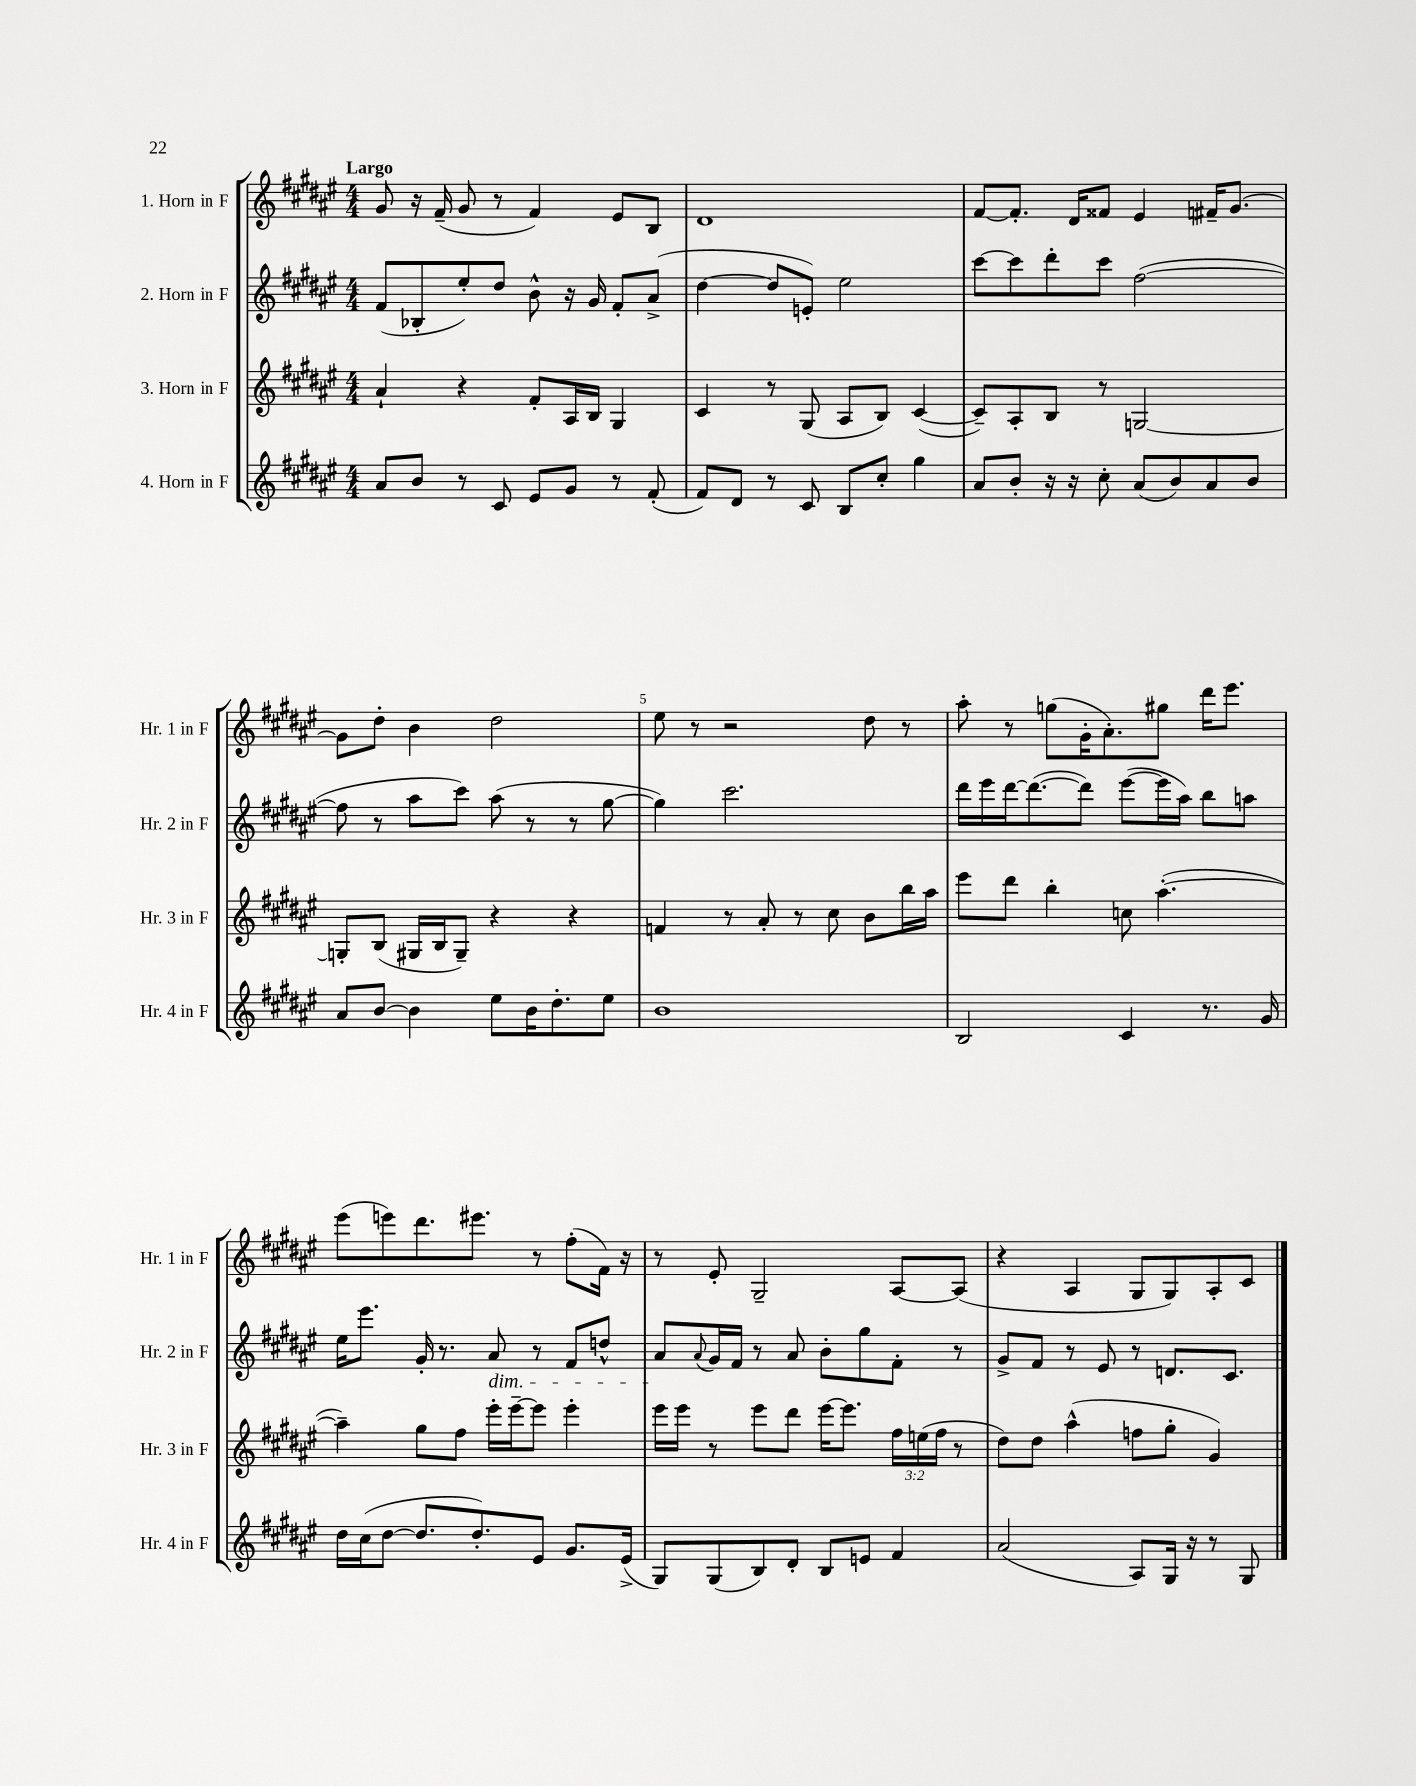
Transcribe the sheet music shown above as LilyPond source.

<<
\new StaffGroup <<
\new Staff = "s0" \with { instrumentName = "1. Horn in F" shortInstrumentName = "Hr. 1 in F" } {
    \clef treble \key fis \major \numericTimeSignature \time 4/4 \tempo "Largo"
    gis'8 r16 fis'16--( gis'8 r8 fis'4) eis'8 b8 |
    dis'1 |
    fis'8~ fis'8.-. dis'16 fisis'8 eis'4 fis'16-- gis'8.~ |
    gis'8 dis''8-. b'4 dis''2 |
    eis''8 r8 r2 dis''8 r8 |
    ais''8-. r8 g''8( gis'16-. ais'8.-.) gis''8 dis'''16 eis'''8. |
    eis'''8( e'''8) dis'''8. eis'''8. r8 fis''8-.( fis'16) r16 |
    r8 eis'8-. gis2-- ais8~ ais8( |
    r4 ais4 gis8 gis8) ais8-. cis'8 \bar "|." |
}
\new Staff = "s1" \with { instrumentName = "2. Horn in F" shortInstrumentName = "Hr. 2 in F" } {
    \clef treble \key fis \major \numericTimeSignature \time 4/4
    fis'8( bes8-. eis''8-.) dis''8 b'8-^ r16 gis'16 fis'8-. ais'8->( |
    dis''4~ dis''8 e'8-.) eis''2 |
    cis'''8~ cis'''8 dis'''8-. cis'''8 fis''2~( |
    fis''8 r8 ais''8 cis'''8) ais''8( r8 r8 gis''8~ |
    gis''4) cis'''2. |
    dis'''16 eis'''16 dis'''16~ dis'''8.~( dis'''8) eis'''8~( eis'''16 ais''16) b''8 a''8 |
    eis''16 eis'''8. gis'16-. r8. ais'8\dim r8 fis'8 d''8-^ |
    ais'8\! \appoggiatura { ais'8 } gis'16 fis'16 r8 ais'8 b'8-. gis''8 fis'8-. r8 |
    gis'8-> fis'8 r8 eis'8 r8 d'8. cis'8. \bar "|." |
}
\new Staff = "s2" \with { instrumentName = "3. Horn in F" shortInstrumentName = "Hr. 3 in F" } {
    \clef treble \key fis \major \numericTimeSignature \time 4/4 \override Staff.TupletNumber.text = #tuplet-number::calc-fraction-text
    ais'4-! r4 fis'8-. ais16 b16 gis4 |
    cis'4 r8 gis8( ais8 b8) cis'4~( |
    cis'8--) ais8-. b8 r8 g2~ |
    g8-. b8( gis16 b16 gis8--) r4 r4 |
    f'4 r8 ais'8-. r8 cis''8 b'8 b''16 ais''16 |
    eis'''8 dis'''8 b''4-. c''8 ais''4.~-.( |
    ais''4--) gis''8 fis''8 eis'''16-. eis'''16~-- eis'''8 eis'''4-. |
    eis'''16 eis'''16 r8 eis'''8 dis'''8 eis'''16~ eis'''8. \tuplet 3/2 { fis''16 e''16( fis''16 } r8 |
    dis''8) dis''8 ais''4-^( f''8 gis''8-. gis'4) \bar "|." |
}
\new Staff = "s3" \with { instrumentName = "4. Horn in F" shortInstrumentName = "Hr. 4 in F" } {
    \clef treble \key fis \major \numericTimeSignature \time 4/4
    ais'8 b'8 r8 cis'8 eis'8 gis'8 r8 fis'8-.( |
    fis'8) dis'8 r8 cis'8 b8 cis''8-. gis''4 |
    ais'8 b'8-. r16 r16 cis''8-. ais'8( b'8) ais'8 b'8 |
    ais'8 b'8~ b'4 eis''8 b'16 dis''8.-. eis''8 |
    b'1 |
    b2 cis'4 r8. gis'16 |
    dis''16 cis''16( dis''8~ dis''8. dis''8.-.) eis'8 gis'8. eis'16->( |
    gis8) gis8( b8) dis'8-. b8 e'8 fis'4 |
    ais'2( ais8) gis16 r16 r8 gis8 \bar "|." |
}
>>
>>
\layout { \context { \Score \override BarNumber.break-visibility = ##(#f #t #t) barNumberVisibility = #(every-nth-bar-number-visible 5) } }
